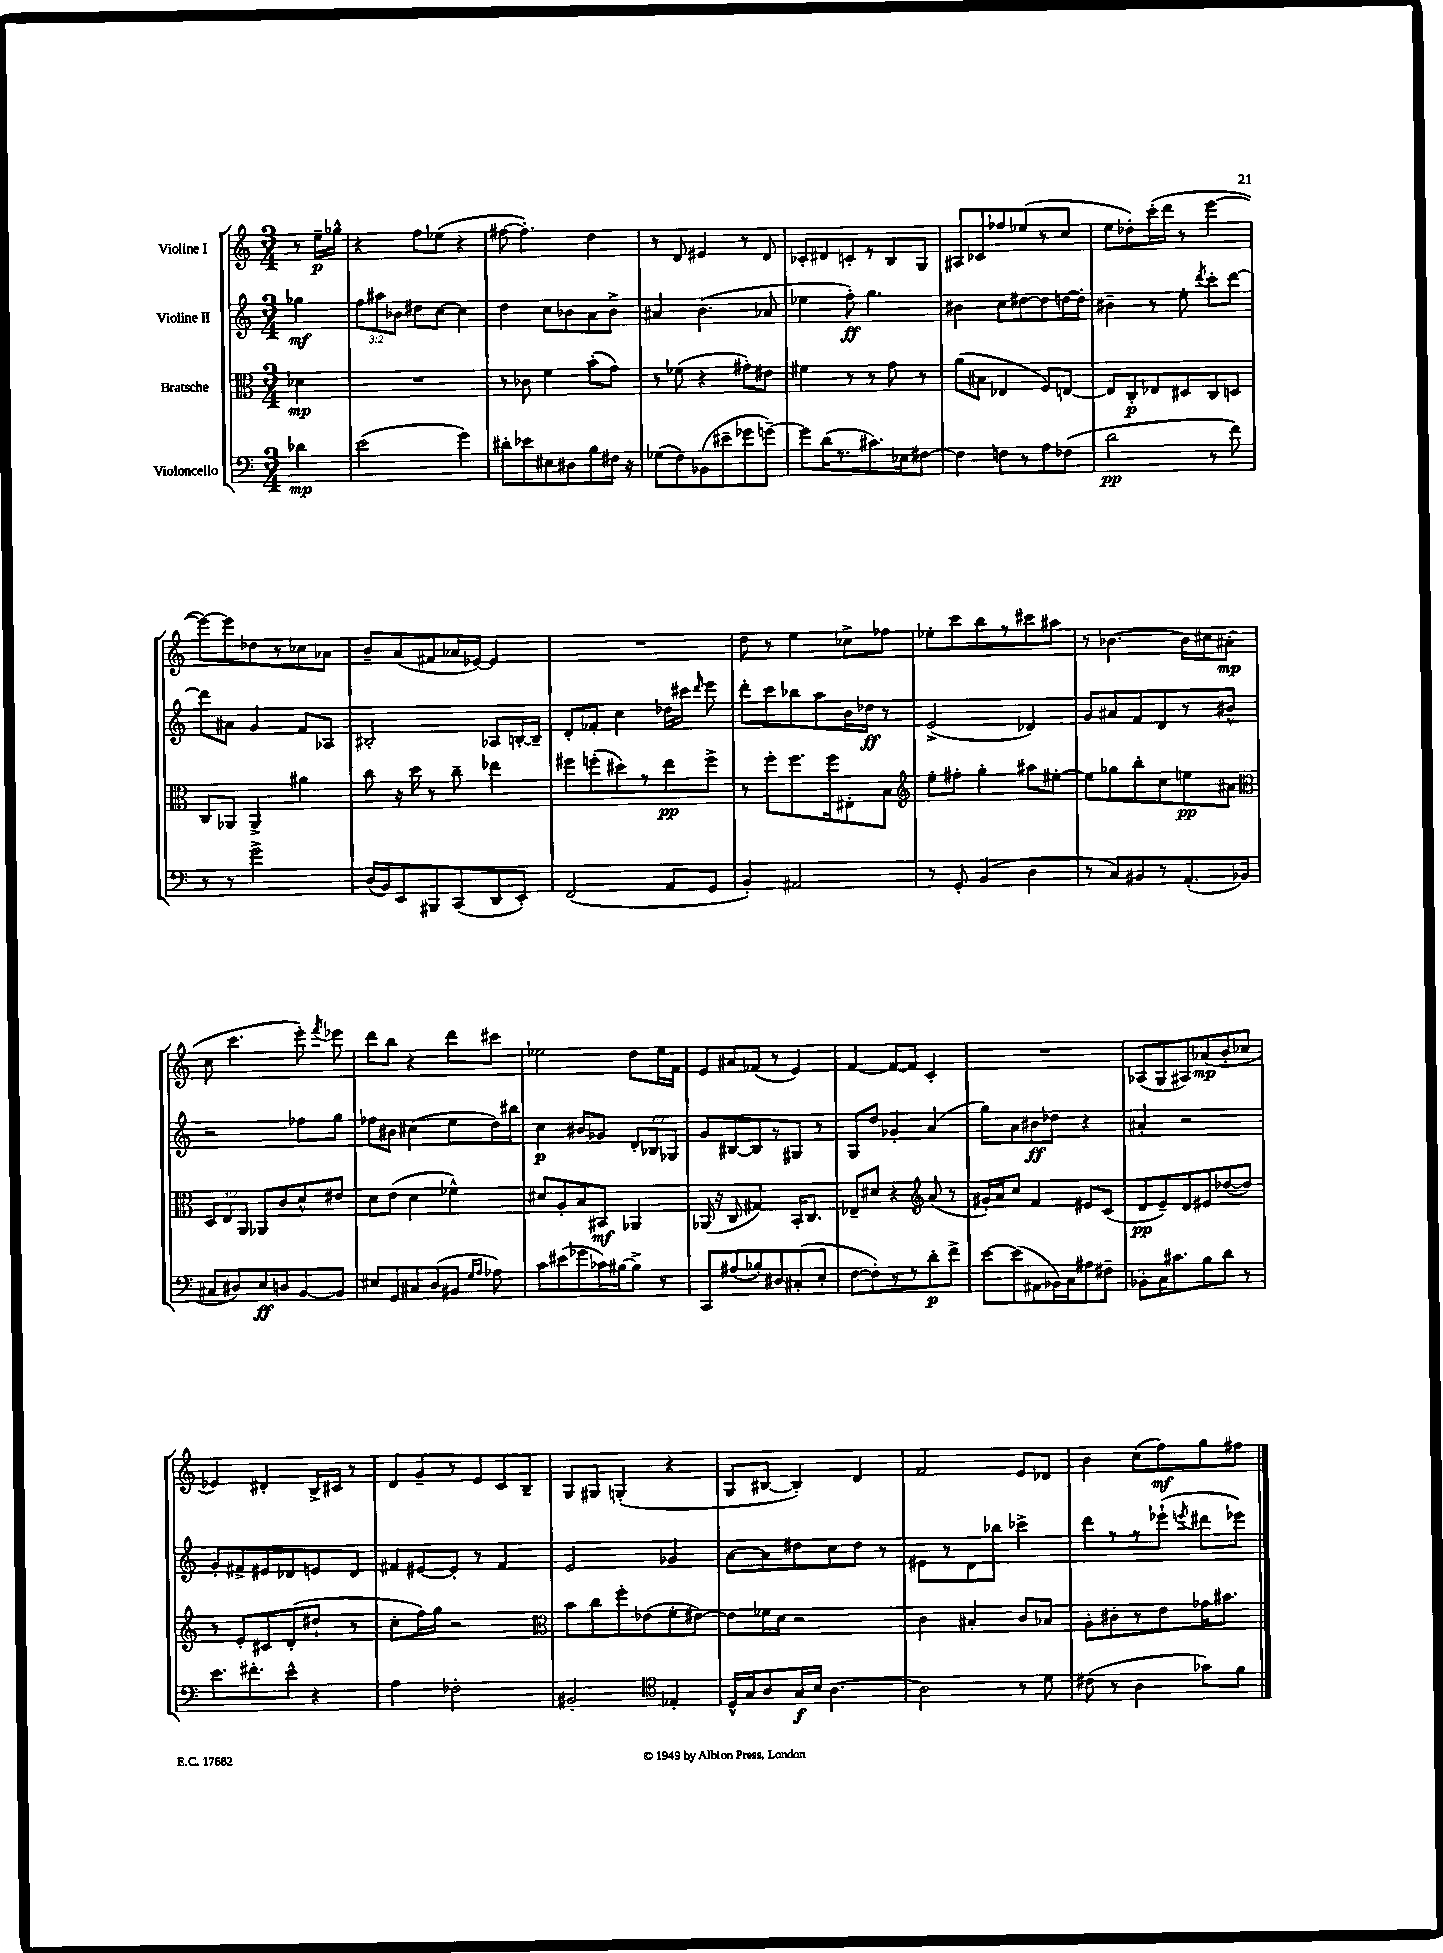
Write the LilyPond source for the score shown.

<<
\new StaffGroup <<
\new Staff = "s0" \with { instrumentName = "Violine I" } {
    \clef treble \key c \major \numericTimeSignature \time 3/4 \partial 4
    \autoBeamOff r8 e''16[--\p ges''16]-^ |
    r4 f''8[ ees''8]( r4 |
    fis''8~ fis''4.-.) d''4 |
    r8 d'8 eis'4 r8 d'8 |
    ces'8[-. dis'8 c'8-. r8 b8 g8] |
    ais8[ ces'8 fes''8 ees''8( r8 c''8] |
    e''8[ des''8-.) c'''16-.( d'''16] r8 e'''4~ |
    e'''8[~) e'''8 des''8 r8 ces''8 aes'8] |
    b'8[-- a'8( fis'8 aes'16 ees'16]~) ees'4 |
    R2. |
    d''8 r8 e''4 ces''8[-> fes''8] |
    ees''8[-. c'''8 b''8 r8 cis'''8 ais''8] |
    r8 bes'4.~ bes'16[ cis''16 ais'8]-.\mp( |
    c''8 c'''4. e'''8-.) \acciaccatura { f'''8 } ees'''8 |
    d'''8[ b''8] r4 d'''8[ cis'''8] |
    ees''2 d''8[ ees''16 f'16] |
    e'8[ ais'8 fes'8]( r8 e'4) |
    f'4~ f'8[~ f'8] c'4-. |
    R2. |
    aes8[( g8 ais8) aes'8\mp( b'8-. ces''8] |
    ees'4) dis'4-. b16[-> cis'16] r8 |
    d'8[ g'8-- r8 e'8 c'8 b8]-- |
    g8[ gis8] g4-.( r4 |
    g8[ bis8]~ bis4-.) d'4 |
    f'2 e'8[ des'8] |
    b'4 c''8[( f''8\mf) g''8 fis''8] \bar "|." |
}
\new Staff = "s1" \with { instrumentName = "Violine II" } {
    \clef treble \key c \major \numericTimeSignature \time 3/4 \override Staff.TupletNumber.text = #tuplet-number::calc-fraction-text \partial 4
    \autoBeamOff ges''4\mf |
    \tuplet 3/2 { f''8[ ais''8 bes'8] } dis''8[ c''8]~ c''4 |
    d''4 c''8[ bes'8 a'8 bes'8]-> |
    ais'4 b'4.( aes'8 |
    ees''4 f''8-.\ff) g''4. |
    bis'4 c''8[ dis''8~ dis''8 d''16~ d''16]-. |
    bis'4-- r8 e''8-. \acciaccatura { d'''8 } c'''8[-. d'''8]~ |
    d'''8[ ais'8] g'4 f'8[ aes8] |
    bis2-. aes8[ b16~-. b16]-- |
    d'8[-. fes'8]-. c''4 des''16[ cis'''16] \grace { d'''16 } e'''8 |
    d'''8[-. c'''8 bes''8 a''8 b'16 des''16]\ff r8 |
    e'2->( des'4) |
    g'8[ ais'8 f'8 d'8 r8 bis'8]-^ |
    r2 fes''8[ g''8] |
    fes''8[ bis'8] cis''4( e''8[ d''16) bis''16] |
    c''4\p bis'8[ ges'8] \tuplet 3/2 { d'8[-. bes8 ges8] } |
    g'8[ bis8~ bis8 r8 gis8] r8 |
    g8[ d''8] ges'4-. a'4( |
    g''8[) a'8 bis'8\ff des''8] r4 |
    ais'4-. r2 |
    g'8[-. fis'8-> eis'8 des'8 e'8 des'8] |
    fis'8[ eis'8~ eis'8]-. r8 fis'4 |
    e'2 ges'4 |
    a'8[~ a'8 dis''8 c''8 dis''8] r8 |
    eis'8[ r8 d'8 bes''8] ces'''4-> |
    d'''8[ r8 r8 ees'''8]-!( \acciaccatura { e'''8 } dis'''8[ ees'''8]) \bar "|." |
}
\new Staff = "s2" \with { instrumentName = "Bratsche" } {
    \clef alto \key c \major \numericTimeSignature \time 3/4 \override Staff.TupletNumber.text = #tuplet-number::calc-fraction-text \partial 4
    \autoBeamOff des'4\mp |
    R2. |
    r8 ces'8 f'4 b'8[-.( g'8]) |
    r8 fes'8( r4 gis'8[-.) eis'8] |
    fis'4 r8 r8 g'8 r8 |
    a'8[( bis8] ees4 f8[) e8]~ |
    e8[ c8-.\p ees8 dis8 c8 d8] |
    c8[ aes,8] aes,4-> ais'4 |
    c''8 r16 d''16 r8 c''8-- ees''4 |
    fis''8[ f''8-.( dis''8) r8 e''8\pp f''8]-> |
    r8 f''8[-. f''8. f''16 eis8-. b8] |
    \clef treble e''8[-. fis''8]-. g''4-. ais''8[ eis''8]~-. |
    eis''8[ ges''8 b''8-. c''8 e''8\pp ais'8] |
    \clef alto \tuplet 3/2 { d8[ e8 a,8] } aes,8[ c'8 d'8-^ eis'8] |
    d'8[ e'8]( d'4 fes'4-^) |
    dis'8[ a8-. b8 bis,8]\mf aes,4 |
    aes,16( r16 c8 gis4) b,16[-. c8.] |
    ees8[-- dis'8] r4 \clef treble a'8( r8 |
    gis'16[-.) a'16 c''8] f'4 eis'8[ c'8]( |
    d'8[\pp e'8--) d'8 eis'8 des''8~( des''8]) |
    r8 e'8[-. cis'8 d'8-.( dis''8]-! r8 |
    c''8[-. f''16) g''16] r2 |
    \clef alto b'8[ c''8 f''8-. ees'8( f'8-. eis'8]~) |
    eis'8[ fes'16 d'16] r2 |
    c'4 bis4-. c'8[ bes8] |
    a8[-. cis'8-. r8 e'8 ges'16 bis'8.] \bar "|." |
}
\new Staff = "s3" \with { instrumentName = "Violoncello" } {
    \clef bass \key c \major \numericTimeSignature \time 3/4 \partial 4
    \autoBeamOff des'4\mp |
    e'2( g'4) |
    dis'8[-. ees'8 eis8 dis8 b8 fis16] r16 |
    ges8[( f8) bes,8( eis'8-- ges'8 g'8]~--) |
    g'8[ d'16( r8. cis'8.) ees16 fis8]~ |
    fis4 f8[ r8 a8 fes8]( |
    d'2\pp r8 f'8) |
    r8 r8 g'2-> |
    d16[( b,16) e,8 bis,,8 c,8( d,8 e,8]-.) |
    f,2( a,8[ g,8] |
    b,4-.) ais,2 |
    r8 g,8-. b,4( d4 |
    r8 c8[) bis,8 r8 a,8.-.( bes,16] |
    cis8[ dis8) e8\ff d8 b,8~ b,8] |
    eis8[ g,8 cis8 d8( bis,8] \grace { g16[ a16] } aes8) |
    c'8[ eis'8( ges'8 ces'16) bis16~ bis8]-> r8 |
    c,8[ ais8( bes8-.) dis8 cis8-.( e8]-. |
    f8[~ f8-.) r8 r8 d'8-.\p f'8]-> |
    e'8[~ e'8( ais,8 bes,16) c16 ais8 fis8]-- |
    bes,8[-. c16 cis'8. b8 d'8] r8 |
    e'8.[ fis'8.-. e'8]-^ r4 |
    a4 fes2-. |
    bis,2-. \clef tenor ees4-. |
    d16[-^ g16 a8 g16\f b16] a4.~ |
    a2 r8 d'8 |
    cis'8( r8 a4 ges'8[) f'8] \bar "|." |
}
>>
>>
\layout { \context { \Score \remove "Bar_number_engraver" } }
